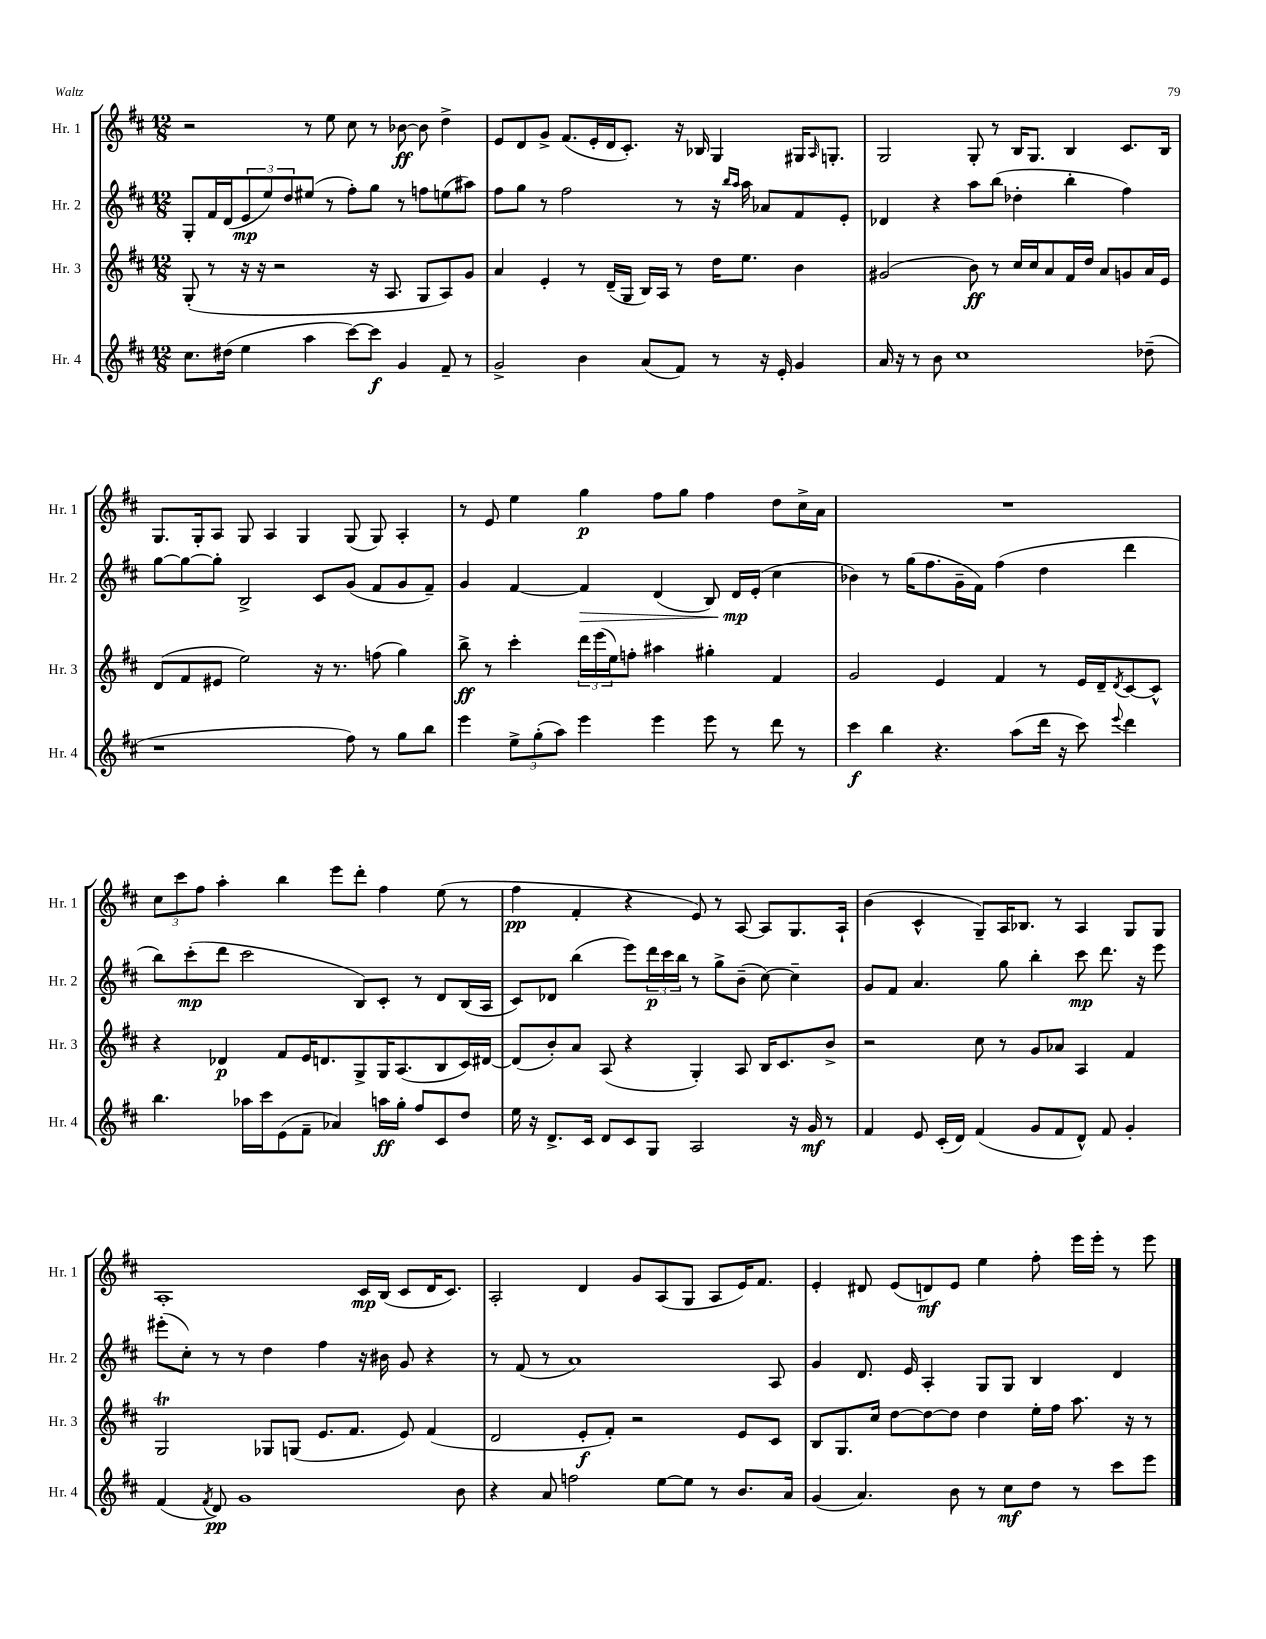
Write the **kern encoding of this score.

**kern	**kern	**kern	**kern
*staff4	*staff3	*staff2	*staff1
*clefG2	*clefG2	*clefG2	*clefG2
*k[f#c#]	*k[f#c#]	*k[f#c#]	*k[f#c#]
*M12/8	*M12/8	*M12/8	*M12/8
8.cc#\L	(8G'/	8G'/L	2r
.	8r	16f#/L	.
(16dd#\Jk	.	(16d/J	.
4ee\	16r	12e/	.
.	16r	.	.
.	.	12ee/)	.
.	2r	.	.
.	.	12dd/	.
4aa\	.	(8ee#/J	8r
.	.	8r	8ee\
[8ccc#\L)	.	8ff#'\L)	8cc#\
8ccc#\]J	16r	8gg\J	8r
.	8.A/	.	.
4g/	.	8r	[8b-\
.	8G/L	8ff\L	8b-\]
8f#~/	8A/)	(8ee\	4dd^\
8r	8g/J	8aa#\J)	.
=	=	=	=
2g^/	4a/	8ff#\L	8e/L
.	.	8gg\J	8d/
.	4e'/	8r	8g^/J
.	.	2ff#\	(8.f#/L
4b\	8r	.	.
.	.	.	16e'/L
.	(16d~/LL	.	16d/J
.	16G/JJ	.	8.c#'/J)
(8a/L	16B/LL)	.	.
.	16A/JJ	.	.
8f#/J)	8r	8r	16r
.	.	.	16B-/
8r	16dd\LK	16r	4G/
.	.	16qqbb/LL	.
.	.	16qqaa/JJ	.
.	8.ee\J	16aa\	.
16r	.	8a-/L	.
16e'/	.	.	.
4g/	4b\	8f#/	16G#/LK
.	.	.	16qqA/
.	.	.	8.G'/J
.	.	8e'/J	.
=	=	=	=
16a/	(2g#/	4d-/	2G/
16r	.	.	.
8r	.	.	.
8b\	.	4r	.
1cc#	.	.	.
.	8b\)	8aa\L	8G'/
.	8r	(8bb\J	8r
.	16cc#/LL	4dd-'\	16B/LK
.	16cc#/J	.	8.G/J
.	8a/	.	.
.	16f#/L	4bb'\	4B/
.	16dd/JJ	.	.
.	8a/L	.	.
.	8g/	4ff#\)	8.c#/L
(8dd-~\	16a/L	.	.
.	16e/JJ	.	16B/Jk
=	=	=	=
1r	(8d/L	[8gg\L	8.G/L
.	8f#/	8gg\_	.
.	.	.	16G'/k
.	8e#/J	8gg'\]J	8A/J
.	2ee\)	2B^/	8G/
.	.	.	4A/
.	.	.	4G/
.	16r	8c#/L	.
.	8.r	.	.
8ff#\)	.	(8g/J	(8G/
8r	(8ff\	8f#/L	8G/)
8gg\L	4gg\)	8g/	4A'/
8bb\J	.	8f#~/J)	.
=	=	=	=
4eee\	8bb^\	4g/	8r
.	8r	.	8e/
12ee^\L	4ccc#'\	[4f#/	4ee\
(12gg'\	.	.	.
12aa\J)	.	.	.
4eee\	24ddd\LL	4f#/]	4gg\
.	(24eee\	.	.
.	24ee\J)	.	.
.	8ff'\J	.	.
4eee\	4aa#\	(4d/	8ff#\L
.	.	.	8gg\J
8eee\	4gg#'\	8B/)	4ff#\
8r	.	16d/LL	.
.	.	(16e'/JJ	.
8ddd\	4f#/	4cc#\	8dd\L
8r	.	.	16cc#^\L
.	.	.	16a\JJ
=	=	=	=
4ccc#\	2g/	4b-\)	1.r
4bb\	.	8r	.
.	.	(16gg\LK	.
.	.	8.ff#\	.
4.r	4e/	.	.
.	.	16g~\L	.
.	.	16f#\JJ)	.
.	4f#/	(4ff#\	.
(8aa\L	.	.	.
16ddd\Jk	8r	4dd\	.
16r	.	.	.
8ccc#\)	16e/LL	.	.
.	16d~/J	.	.
8qqeee/	8qd/	.	.
4ddd\	[8c#/	4ddd\	.
.	8c#^^/]J	.	.
=	=	=	=
4.bb\	4r	8bb\L)	12cc#\L
.	.	.	12ccc#\
.	.	(8ccc#'\	.
.	.	.	12ff#\J
.	4d-/	8ddd\J	4aa'\
16aa-\LL	.	2ccc#\	.
16ccc#\J	.	.	.
(8e\	8f#/L	.	4bb\
8f#~\J	16e/K	.	.
.	8.d/	.	.
4a-/)	.	.	8eee\L
.	8G^/	8B/L)	8ddd'\J
16aa\LL	16G/K	8c#'/J	4ff#\
16gg'\JJ	(8.A/	.	.
8ff#/L	.	8r	.
8c#/	8B/	8d/L	(8ee\
8dd/J	16c#/L)	(16B/L	8r
.	[16d#/JJ	16A/JJ	.
=	=	=	=
16ee\	(8d#/]L	8c#/L)	4ff#\
16r	.	.	.
8.d^/L	8b'/)	8d-/J	.
.	8a/J	(4bb\	4f#'/
16c#/Jk	.	.	.
8d/L	(8A/	.	.
8c#/	4r	8eee\L)	4r
8G/J	.	24ddd\L	.
.	.	24ccc#\	.
.	.	24bb\JJ	.
2A/	4G'/)	8r	8e/)
.	.	8gg^\L	8r
.	8A/	(8b~\J	[8A/
.	16B/LK	[8cc#\)	8A/]L
.	8.c#/	.	.
16r	.	4cc#~\]	8.G/
16g/	.	.	.
8r	8b^/J	.	.
.	.	.	16A`/Jk
=	=	=	=
4f#/	2r	8g/L	(4b\
.	.	8f#/J	.
8e/	.	4.a/	4c#^^/
(16c#'/LL	.	.	.
16d/JJ)	.	.	.
(4f#/	8cc#\	.	8G~/L)
.	8r	8gg\	16A/K
.	.	.	8.B-/J
8g/L	8g/L	4bb'\	.
8f#/	8a-/J	.	8r
8d^^/J)	4A/	8ccc#\	4A/
8f#/	.	8.ddd\	.
4g'/	4f#/	.	8G/L
.	.	16r	.
.	.	8eee\	8G/J
=	=	=	=
(4f#/	2G/	(8eee#'\L	1A'
.	.	8cc#'\J)	.
8qf#/	.	.	.
8d/)	.	8r	.
1g	.	8r	.
.	8G-/L	4dd\	.
.	(8G/J	.	.
.	8.e/L	4ff#\	.
.	8.f#/J	.	.
.	.	16r	16c#/LL
.	.	16b#\	(16B/JJ
.	8e/)	8g/	8c#/L
.	(4f#/	4r	16d/K
.	.	.	8.c#/J)
8b\	.	.	.
=	=	=	=
4r	2d/	8r	2A'/
.	.	(8f#/	.
8a/	.	8r	.
2ff\	.	1a)	.
.	8e'/L	.	4d/
.	8f#'/J)	.	.
.	2r	.	8g/L
[8ee\L	.	.	(8A/
8ee\]J	.	.	8G/J
8r	.	.	8A/L
8.b/L	8e/L	.	16e/K)
.	.	.	8.f#/J
.	8c#/J	8A/	.
16a/Jk	.	.	.
=	=	=	=
(4g/	8B/L	4g/	4e'/
.	8.G/	.	.
4.a/)	.	8.d/	8d#/
.	16cc#/Jk	.	.
.	[8dd\L	.	(8e/L
.	.	16e/	.
.	8dd\_	4A'/	8d/)
8b\	8dd\]J	.	8e/J
8r	4dd\	8G/L	4ee\
8cc#\L	.	8G/J	.
8dd\J	16ee'\LL	4B/	8ff#'\
.	16ff#\JJ	.	.
8r	8.aa\	.	16eee\LL
.	.	.	16eee'\JJ
8ccc#\L	.	4d/	8r
.	16r	.	.
8eee\J	8r	.	8eee\
==	==	==	==
*-	*-	*-	*-
